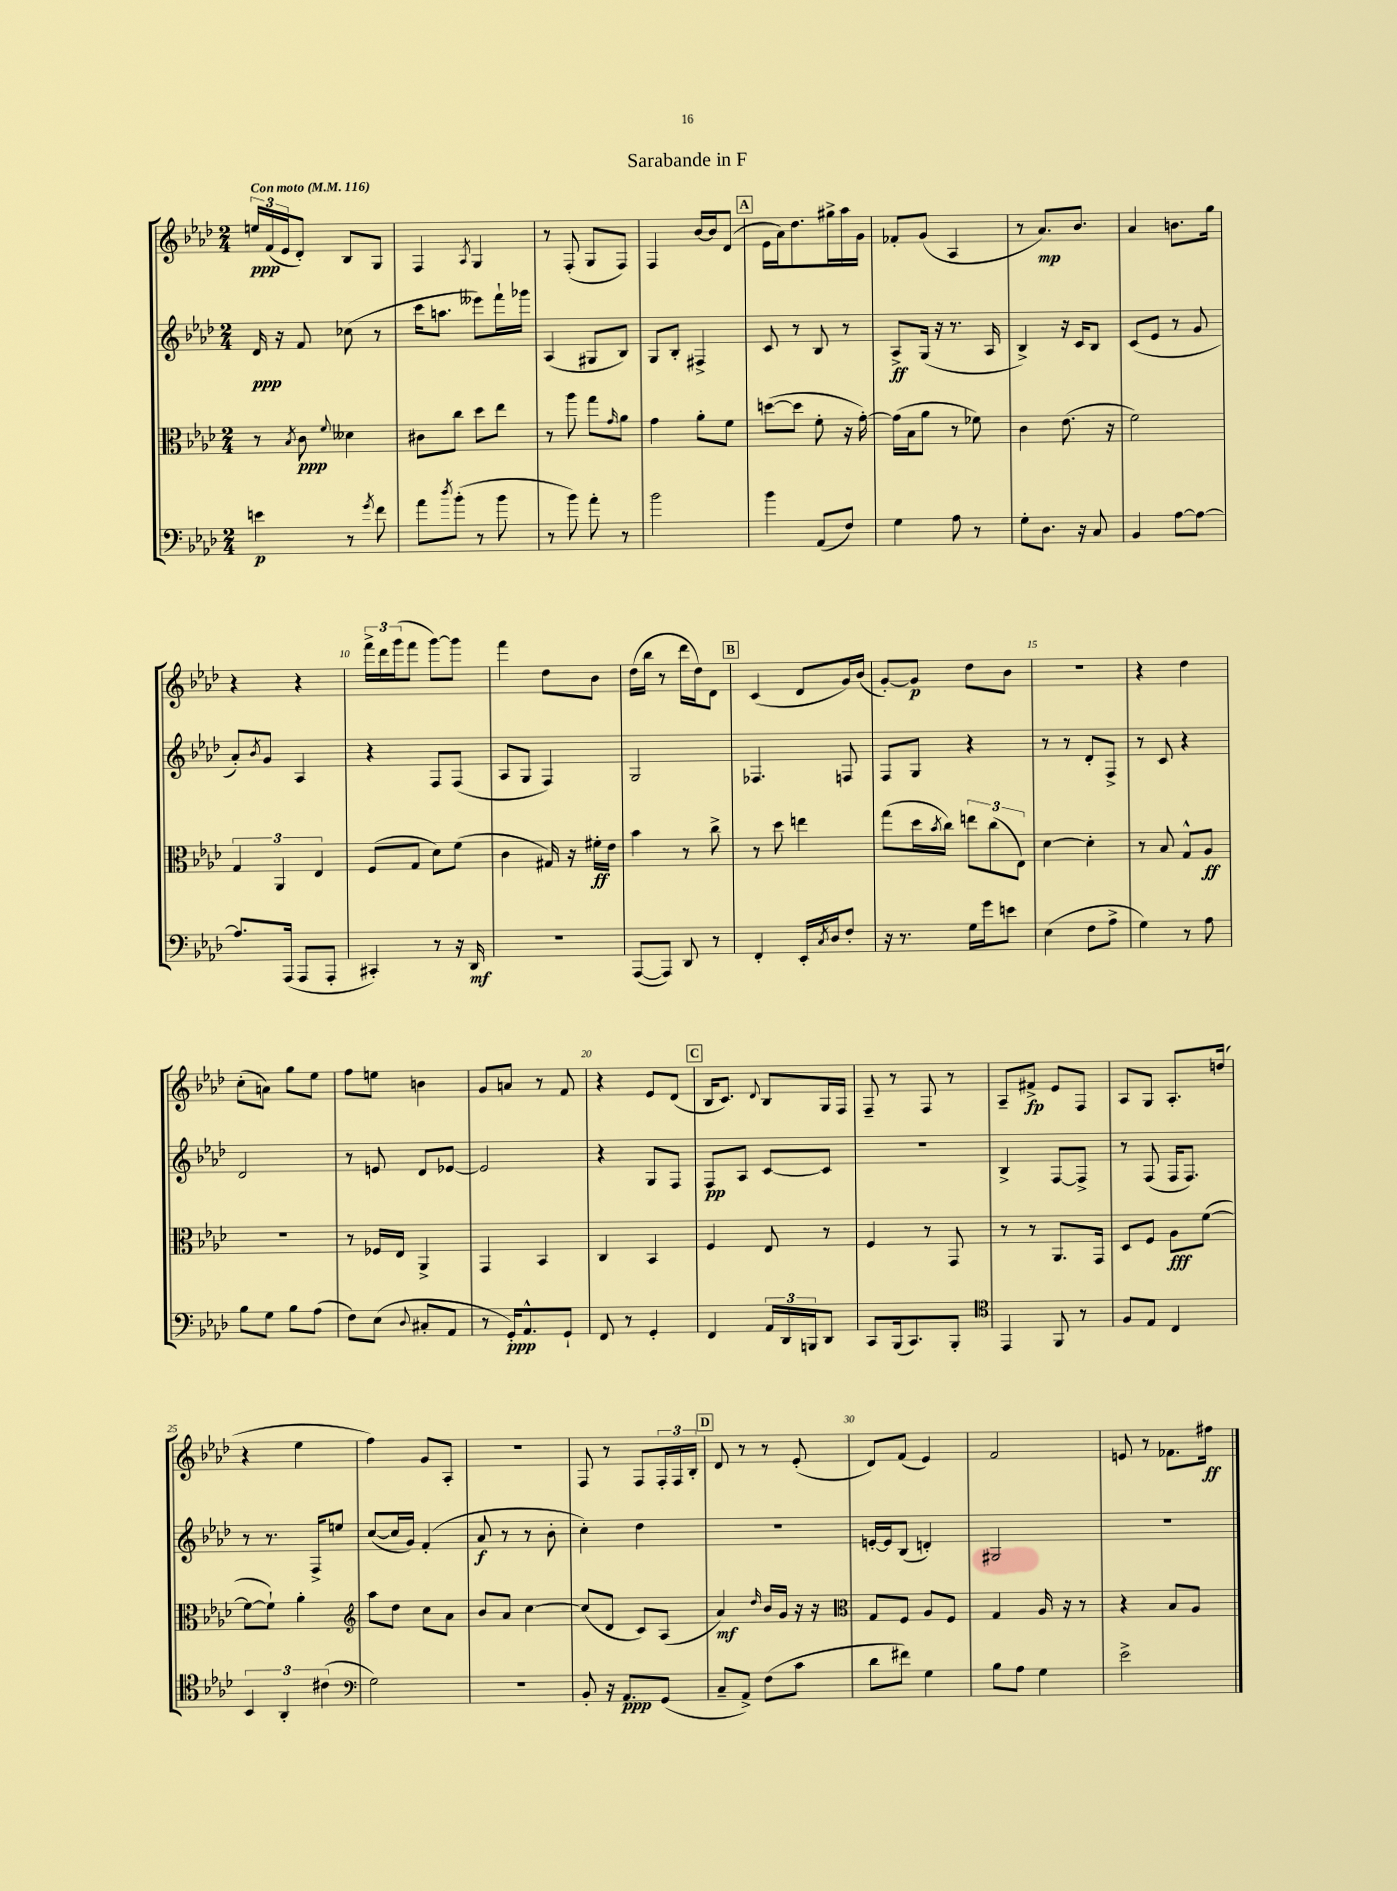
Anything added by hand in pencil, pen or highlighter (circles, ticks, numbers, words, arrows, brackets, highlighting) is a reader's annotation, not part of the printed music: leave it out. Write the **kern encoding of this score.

**kern	**kern	**kern	**kern
*staff4	*staff3	*staff2	*staff1
*clefF4	*clefC3	*clefG2	*clefG2
*k[b-e-a-d-]	*k[b-e-a-d-]	*k[b-e-a-d-]	*k[b-e-a-d-]
*M2/4	*M2/4	*M2/4	*M2/4
*MM116	*MM116	*MM116	*MM116
4e	8r	16d-	24ee
.	.	.	(24f
.	.	16r	.
.	.	.	24e-
.	8qB-	.	.
.	8c	8f	8d-')
.	8qqf	.	.
8r	4d--	(8cc-	8B-
8qg	.	.	.
8f	.	8r	8G
=	=	=	=
8a-	8c#	16ccc	4F
.	.	8.aa	.
8qdd-	.	.	.
(8b-'	8cc	.	.
.	.	.	8qA-
8r	8dd-	8eee--)	4G
8b-	8ee-	16fff`	.
.	.	16ggg-	.
=	=	=	=
8r	8r	(4A-	8r
8b-)	8aa-	.	(8F'
8a-'	8gg	8G#	8G
.	16qqg	.	.
8r	8a-	8B-)	8F)
=	=	=	=
2b-	4g	8G	4F
.	.	8B-'	.
.	8a-'	4F#^	[16b-
.	.	.	16b-]
.	8f	.	(8d-
=	=	=	=
4b-	([8dd	8c	16e-
.	.	.	16a-)
.	8dd]	8r	8.dd-
(8AA-	8f'	8B-	.
.	.	.	16gg#^
8F)	16r	8r	16aa-
.	[16g')	.	16g
=	=	=	=
4G	(16g]	8A-^	8f-'
.	16B-	.	.
.	8a-	(16G	(8g
.	.	16r	.
8A-	8r	8.r	4A-
8r	8f-)	.	.
.	.	16A-	.
=	=	=	=
8G'	4c	4B-^)	8r
8.D-	.	.	8.a-)
.	(8.e-	16r	.
16r	.	16c	8.b-
8C	.	8B-	.
.	16r	.	.
=	=	=	=
4BB-	2f)	(8c	4a-
.	.	8e-	.
[8A-	.	8r	8.b
8A-_	.	8g	.
.	.	.	16gg
=	=	=	=
8.A-]	6G	8a-')	4r
.	.	8qb-	.
.	.	8g	.
.	6AA-	.	.
(16AAA-	.	.	.
8AAA-	.	4A-	4r
.	6E-	.	.
8AAA-'	.	.	.
=	=	=	=
4CC#')	(8F	4r	24fff^
.	.	.	24ddd-
.	.	.	(24ggg
.	8G	.	8fff
8r	8d-)	8F	[8ggg)
16r	(8f	(8F	8ggg]
16DD-	.	.	.
=	=	=	=
2r	4c	8A-	4fff
.	.	8G	.
.	16G#)	4F)	8dd-
.	16r	.	.
.	16f#'	.	8b-
.	16e-	.	.
=	=	=	=
([8AAA-	4b-	2G	(16dd-
.	.	.	16bb-
8AAA-])	.	.	8r
8DD-	8r	.	16ddd-
.	.	.	16dd-)
8r	8cc^	.	8d-
=	=	=	=
4FF'	8r	4.F-	(4c
.	8dd-	.	.
16EE-'	4ee	.	8d-
8qC	.	.	.
16D-	.	.	.
8F'	.	8F	16g)
.	.	.	(16b-
=	=	=	=
16r	(8gg	8F	[8g')
8.r	.	.	.
.	16dd-	8G	8g]
.	8qb-	.	.
.	16cc)	.	.
16G	12ee	4r	8dd-
16g	.	.	.
.	(12cc	.	.
8e	.	.	8b-
.	12E-)	.	.
=	=	=	=
(4E-	[4d-	8r	2r
.	.	8r	.
8F	4d-']	8d-'	.
8A-^	.	8F^	.
=	=	=	=
4G)	8r	8r	4r
.	8B-	8c	.
8r	8G^^	4r	4dd-
8A-	8A-	.	.
=	=	=	=
8B-	2r	2d-	(8cc'
8G	.	.	8a)
8B-	.	.	8gg
(8A-	.	.	8ee-
=	=	=	=
8F)	8r	8r	8ff
(8E-	16F-	8e	8ee
.	16E-	.	.
8qqD-	.	.	.
8C#'	4AA-^	8d-	4b
8AA-	.	[8e-	.
=	=	=	=
8r	4GG	2e-]	8g
16GG')	.	.	8a
8.AA-^^	.	.	.
.	4BB-	.	8r
8GG`	.	.	8f
=	=	=	=
8FF	4C	4r	4r
8r	.	.	.
4GG'	4BB-	8G	8e-
.	.	8F	(8d-
=	=	=	=
4FF	4F	8F	16B-
.	.	.	8.c)
.	.	8A-	.
.	.	.	8qqd-
24AA-	8E-	[8c	8B-
24DD-	.	.	.
24BBB	.	.	.
8DD-	8r	8c]	16G
.	.	.	16F
=	=	=	=
8CC	4F	2r	8F~
(16BBB-	.	.	8r
8.CC)	.	.	.
.	8r	.	8F
8BBB-'	8GG	.	8r
=	=	=	=
*clefC4	*	*	*
4EE-	8r	4B-^	8A-~
.	8r	.	8f#^
8FF	8.AA-	[8F	8e-
8r	.	8F^]	8F
.	16GG	.	.
=	=	=	=
8F	8D-	8r	8A-
8E-	8F	(8F	8G
4C	8A-	16F	8.A-'
.	.	8.F)	.
.	([8f	.	.
.	.	.	(16dd
=	=	=	=
6BB-	8f_	8r	4r
.	8f`])	8.r	.
6AA-'	.	.	.
.	4a-'	.	4ee-
.	.	16F^	.
(6c#	.	.	.
.	.	8ee	.
=	=	=	=
*clefF4	*clefG2	*	*
2G)	8aa-	([8cc	4ff)
.	8dd-	16cc]	.
.	.	16g)	.
.	8cc	(4f'	8g
.	8a-	.	8A-'
=	=	=	=
2r	8b-	8a-	2r
.	8a-	8r	.
.	[4cc	8r	.
.	.	8b-'	.
=	=	=	=
8BB-'	(8cc]	4cc')	8F
16r	8d-	.	8r
8.AA-	.	.	.
.	8c)	4dd-	8F
(8GG	(8A-	.	24F'
.	.	.	24F
.	.	.	24B-'
=	=	=	=
8C~	4a-)	2r	8d-
8AA-^)	.	.	8r
.	16qqdd-	.	.
(8F	16b-	.	8r
.	16g	.	.
8c	16r	.	(8e-'
.	16r	.	.
=	=	=	=
*	*clefC3	*	*
8d-	8G	[16e'	8d-)
.	.	16e]	.
8f#)	8F	(8B-	(8f
4G	8A-	4d')	4e-)
.	8F	.	.
=	=	=	=
8B-	4G	2G#	2f
8A-	.	.	.
4G	16A-	.	.
.	16r	.	.
.	8r	.	.
=	=	=	=
2e-^	4r	2r	8e
.	.	.	8r
.	8B-	.	8.f-
.	8A-	.	.
.	.	.	16ff#
==	==	==	==
*-	*-	*-	*-
